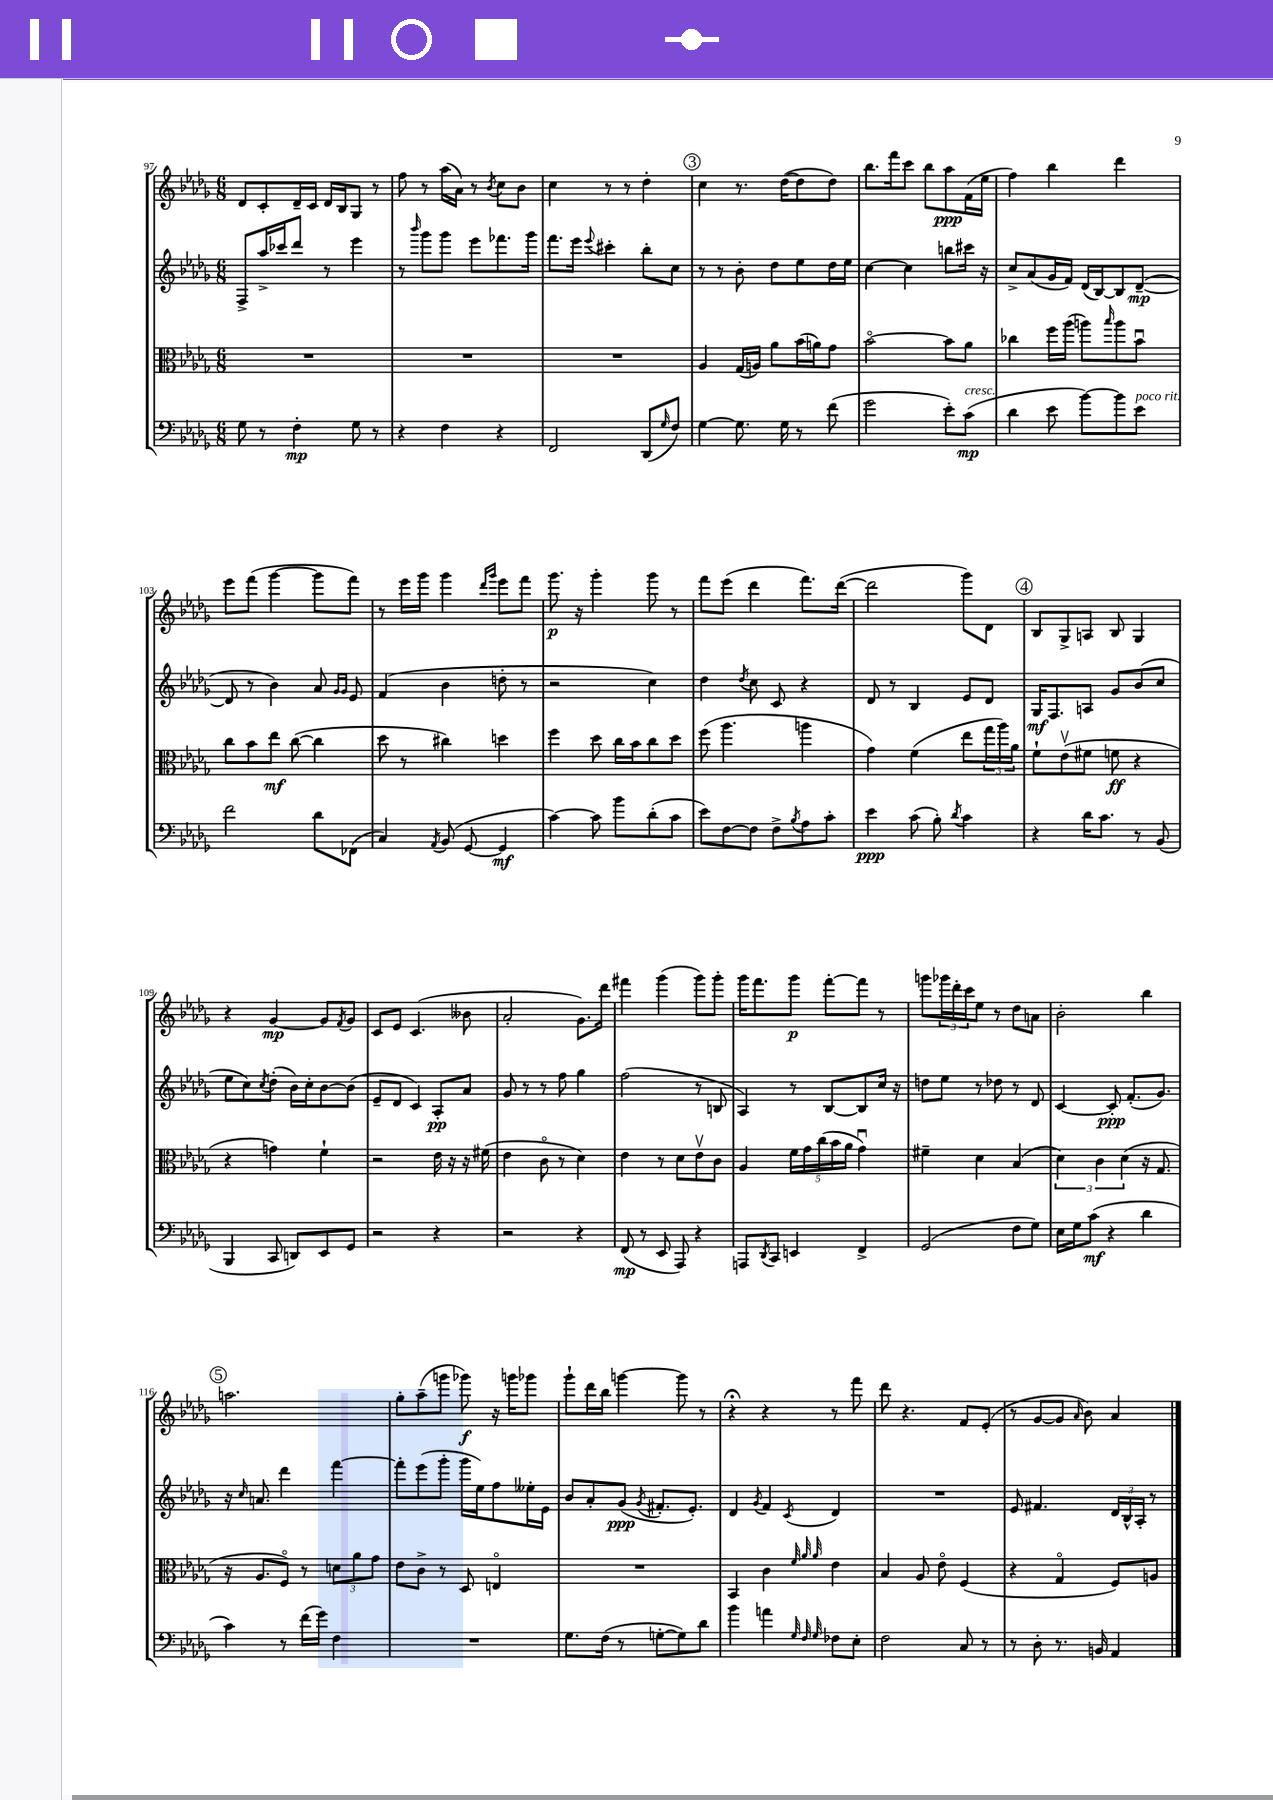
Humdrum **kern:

**kern	**dynam	**kern	**dynam	**kern	**dynam	**kern	**dynam
*part4	*part4	*part3	*part3	*part2	*part2	*part1	*part1
*staff4	*staff4	*staff3	*staff3	*staff2	*staff2	*staff1	*staff1
*clefF4	*	*clefC3	*	*clefG2	*	*clefG2	*
*k[b-e-a-d-g-]	*	*k[b-e-a-d-g-]	*	*k[b-e-a-d-g-]	*	*k[b-e-a-d-g-]	*
*M6/8	*	*M6/8	*	*M6/8	*	*M6/8	*
=97	=97	=97	=97	=97	=97	=97	=97
8G-\	.	2.r	.	8F^/L	.	8d-/L	.
8r	.	.	.	16aa-^/L	.	8c'/	.
.	.	.	.	16ccc-X/J	.	.	.
4F'\	mp	.	.	8ddd-/J	.	16d-~/L	.
.	.	.	.	.	.	16c/JJ	.
.	.	.	.	8r	.	16d-/LL	.
.	.	.	.	.	.	16B-/J	.
8G-\	.	.	.	4eee-\	.	8G-/J	.
8r	.	.	.	.	.	8r	.
=98	=98	=98	=98	=98	=98	=98	=98
4r	.	2.r	.	8r	.	8ff\	.
.	.	.	.	16qqbbb-/	.	.	.
.	.	.	.	8ggg-\L	.	8r	.
4F\	.	.	.	8ggg-\J	.	(16aa-\LL	.
.	.	.	.	.	.	16a-\JJ)	.
.	.	.	.	8eee-\L	.	8r	.
.	.	.	.	.	.	8qb-/	.
4r	.	.	.	8.fff-X\	.	8cc\L	.
.	.	.	.	.	.	8b-\J	.
.	.	.	.	16ggg-\Jk	.	.	.
=99	=99	=99	=99	=99	=99	=99	=99
2FF/	.	2.r	.	8.fff\L	.	4cc\	.
.	.	.	.	16eee-\Jk	.	.	.
.	.	.	.	8qqeee-/	.	.	.
.	.	.	.	4ccc#X'\	.	8r	.
.	.	.	.	.	.	8r	.
(8DD-/L	.	.	.	8bb-'\L	.	4dd-'\	.
16qqG-/	.	.	.	.	.	.	.
8F/J)	.	.	.	8cc\J	.	.	.
!!LO:REH:place=s1:t=3
=100	=100	=100	=100	=100	=100	=100	=100
[4G-\	.	4A-/	.	8r	.	4cc\	.
.	.	.	.	8r	.	.	.
8.G-\]	.	(16G-/LL	.	8b-'\	.	8.r	.
.	.	16An/JJ)	.	.	.	.	.
.	.	8a-\L	.	8dd-\L	.	.	.
16G-\	.	.	.	.	.	([16dd-\KL	.
8r	.	(16b-\L	.	8ee-\	.	8dd-\]	.
.	.	16an\J)	.	.	.	.	.
(8f\	.	8g-\J	.	16dd-\L	.	8dd-\J)	.
.	.	.	.	16ee-\JJ	.	.	.
=101	=101	=101	=101	=101	=101	=101	=101
2g-\	.	[2b-\	.	[4cc\	.	8.bb-\L	.
.	.	.	.	.	.	16fff\k	.
.	.	.	.	4cc\]	.	8ccc\J	.
.	.	.	.	.	.	8bb-\L	.
8e-'\L)	.	8b-\L]	.	8bbn\L	.	8aa-\	ppp
!LO:TX:a:i:t=cresc.	!	!	!	!	!	!	!
(8c\J	mp	8a-\J	.	16ccc#X\Jk	.	(16f\L	.
.	.	.	.	16r	.	16ee-\JJ	.
=102	=102	=102	=102	=102	=102	=102	=102
4d-\	.	4cc-X\	.	8cc^/L	.	4ff\)	.
.	.	.	.	(8a-/	.	.	.
8e-\	.	16ff\LL	.	16g-/L	.	4bb-\	.
.	.	(16aa-\JJ	.	16f/JJ)	.	.	.
[8b-\L)	.	8aan\L)	.	(16d-/LL	.	.	.
.	.	.	.	[16B-/J)	.	.	.
.	.	16qqbb-/	.	.	.	.	.
8b-\]	.	8aa\	.	8B-/]	.	4ddd-\	.
!LO:TX:a:i:t=poco rit.	!	!	!	!	!	!	!
8e-\J	.	8b-u\J	.	([8d-~/J	mp	.	.
!!LO:LB:g=z
=103	=103	=103	=103	=103	=103	=103	=103
2f\	.	8cc\L	.	8d-/]	.	8eee-\L	.
.	.	8b-\	.	8r	.	(8fff\J	.
.	.	8ee-\J	mf	4b-\)	.	[4ggg-\	.
.	.	([8cc\	.	.	.	.	.
8d-\L	.	4cc\]	.	8a-/	.	8ggg-\L]	.
.	.	.	.	16qqg-/LL	.	.	.
.	.	.	.	16qqg-/JJ	.	.	.
(8FF-X\J	.	.	.	8e-/	.	8fff\J)	.
=104	=104	=104	=104	=104	=104	=104	=104
4C/)	.	8dd-\	.	(4f/	.	8r	.
.	.	8r	.	.	.	16eee-\LL	.
.	.	.	.	.	.	16ggg-\JJ	.
8qAA-/	.	.	.	.	.	.	.
(8BB-/	.	4cc#X\)	.	4b-\	.	4ggg-\	.
[8GG-/	.	.	.	.	.	.	.
.	.	.	.	.	.	16qqddd-/LL	.
.	.	.	.	.	.	16qqggg-/JJ	.
4GG-/]	mf	4ddn\	.	8ddn'\	.	8eee-\L	.
.	.	.	.	8r	.	8fff\J	.
=105	=105	=105	=105	=105	=105	=105	=105
[4c\)	.	4ff\	.	2r	.	8.ggg-\	p
.	.	.	.	.	.	16r	.
8c\]	.	8dd-\	.	.	.	4ggg-'\	.
8b-\L	.	16cc\LL	.	.	.	.	.
.	.	16b-\J	.	.	.	.	.
(8d-'\	.	8cc\	.	4cc\)	.	8ggg-\	.
8c\J	.	8dd-\J	.	.	.	8r	.
=106	=106	=106	=106	=106	=106	=106	=106
8e-\L)	.	(8ff\	.	4dd-\	.	8fff\L	.
[8F\	.	4.aa-\	.	.	.	(8eee-\J	.
.	.	.	.	8qdd-/	.	.	.
8F\J]	.	.	.	8cc\	.	4ddd-\	.
8F^\L	.	.	.	8c/	.	.	.
8qB-/	.	.	.	.	.	.	.
8A-\	.	4aan\	.	4r	.	8.fff\L)	.
8c'\J	.	.	.	.	.	.	.
.	.	.	.	.	.	([16ddd-\Jk	.
=107	=107	=107	=107	=107	=107	=107	=107
4e-\	ppp	4g-\)	.	8d-/	.	2ddd-\]	.
.	.	.	.	8r	.	.	.
(8c\	.	(4f\	.	4B-/	.	.	.
8B-'\)	.	.	.	.	.	.	.
8qd-/	.	.	.	.	.	.	.
4c\	.	8ee-\L	.	8e-/L	.	8ggg-\L)	.
.	.	24gg-\L	.	8d-/J	.	8d-\J	.
.	.	24aa-\)	.	.	.	.	.
.	.	24a-\JJ	.	.	.	.	.
!!LO:REH:place=s1:t=4
=108	=108	=108	=108	=108	=108	=108	=108
4r	.	8f`\L	.	16G-/KL	mf	8B-/L	.
.	.	.	.	8.F/	.	.	.
.	.	(8e-v\	.	.	.	8G-^/	.
16d-\KL	.	8f#X\J	.	8An/J	.	8An/J	.
8.c\J	.	.	.	.	.	.	.
.	.	8fn\	ff	8g-/L	.	8B-/	.
8r	.	4r	.	(8b-/	.	4G-/	.
(8BB-/	.	.	.	8cc/J	.	.	.
!!LO:LB:g=z
=109	=109	=109	=109	=109	=109	=109	=109
4BBB-/	.	4r	.	8ee-\L	.	4r	.
.	.	.	.	8cc\)	.	.	.
.	.	.	.	8qcc/	.	.	.
8CC/	.	4gn\)	.	(8dd-'\J	.	[4g-/	mp
8DDn/L)	.	.	.	16b-\LL)	.	.	.
.	.	.	.	16cc'\J	.	.	.
8EE-/	.	4f`\	.	[8b-\	.	8g-/L]	.
.	.	.	.	.	.	8qf/	.
8GG-/J	.	.	.	(8b-\J]	.	8g-/J	.
=110	=110	=110	=110	=110	=110	=110	=110
2r	.	2r	.	8e-~/L	.	8c/L	.
.	.	.	.	8d-/J	.	8e-/J	.
.	.	.	.	4c/)	.	(4.c/	.
4r	.	16e-\	.	8A-'/L	pp	.	.
.	.	16r	.	.	.	.	.
.	.	16r	.	8a-/J	.	8b--X\	.
.	.	(16f#X\	.	.	.	.	.
=111	=111	=111	=111	=111	=111	=111	=111
2r	.	4e-\	.	8g-/	.	2a-'/	.
.	.	.	.	8r	.	.	.
.	.	8c\	.	8r	.	.	.
.	.	8r	.	8ff\	.	.	.
4r	.	4d-\)	.	4gg-\	.	8.g-\L)	.
.	.	.	.	.	.	16ddd-\Jk	.
=112	=112	=112	=112	=112	=112	=112	=112
(8FF/	mp	4e-\	.	(2ff\	.	4fff#X\	.
8r	.	.	.	.	.	.	.
8EE-/	.	8r	.	.	.	(4ggg-\	.
8AAA-/)	.	8d-\L	.	.	.	.	.
4r	.	8e-v\	.	8r	.	8ggg-\L)	.
.	.	8c\J	.	8Bn/	.	8ggg-'\J	.
=113	=113	=113	=113	=113	=113	=113	=113
8AAAn/L	.	4A-/	.	4A-/)	.	16ggg-\KL	.
.	.	.	.	.	.	8.fff\	.
8qDD-/	.	.	.	.	.	.	.
8CC/J	.	.	.	.	.	.	.
4EEn/	.	20f\LL	.	8r	.	8ggg-\J	p
.	.	20g-\	.	.	.	.	.
.	.	(20cc\	.	.	.	.	.
.	.	.	.	[8B-/L	.	[8fff'\L	.
.	.	20b-\	.	.	.	.	.
.	.	20a-\JJ	.	.	.	.	.
4FF^/	.	4g-u\)	.	8B-/]	.	8fff\J]	.
.	.	.	.	16cc/Jk	.	8r	.
.	.	.	.	16r	.	.	.
=114	=114	=114	=114	=114	=114	=114	=114
(2GG-/	.	4f#X~\	.	8ddn\L	.	8gggn\L	.
.	.	.	.	8ee-\J	.	24ggg-X\L	.
.	.	.	.	.	.	24ddd-'\	.
.	.	.	.	.	.	24ccc\J	.
.	.	4d-\	.	8r	.	8ee-\J	.
.	.	.	.	8dd-X\	.	8r	.
8F\L	.	(4B-/	.	8r	.	8dd-\L	.
8G-\J)	.	.	.	8d-/	.	8an\J	.
=115	=115	=115	=115	=115	=115	=115	=115
16E-\LL	.	6d-\)	.	[4c/	.	2b-'\	.
16G-\J	.	.	.	.	.	.	.
(8c\J	mf	.	.	.	.	.	.
.	.	6c\	.	.	.	.	.
4r	.	.	.	8c'/]	ppp	.	.
.	.	(6d-\	.	.	.	.	.
.	.	.	.	(8.f'/L	.	.	.
4d-\	.	16r	.	.	.	4bb-\	.
.	.	8.G-/	.	8.g-/J)	.	.	.
!!LO:LB:g=z
!!LO:REH:place=s1:t=5
=116	=116	=116	=116	=116	=116	=116	=116
4c\)	.	16r	.	16r	.	2.aan\	.
.	.	.	.	16qqcc/	.	.	.
.	.	8.A-/L	.	8.an/	.	.	.
8r	.	8F/J)	.	4ddd-\	.	.	.
(16f\LL	.	8r	.	.	.	.	.
16g-\JJ)	.	.	.	.	.	.	.
4F\	.	12dn\L	.	[4fff\	.	.	.
.	.	12a-\	.	.	.	.	.
.	.	12g-\J	.	.	.	.	.
=117	=117	=117	=117	=117	=117	=117	=117
2.r	.	8e-\L	.	8fff'\L]	.	8gg-'\L	.
.	.	8c^\J	.	(8eee-\	.	(8aa-~\	.
.	.	8r	.	8ggg-'\J	.	8gggn\J	.
.	.	8D-/	.	16ggg-\LL	.	8ggg-X\)	f
.	.	.	.	16ee-\J)	.	.	.
.	.	4En/	.	8ff\	.	16r	.
.	.	.	.	.	.	16gggn\KL	.
.	.	.	.	16ee--X'\L	.	8ggg-X\J	.
.	.	.	.	16e-\JJ	.	.	.
=118	=118	=118	=118	=118	=118	=118	=118
8.G-\L	.	2.r	.	8b-/L	.	8ggg-`\L	.
.	.	.	.	8a-'/	.	16ddd-\L	.
(16F\Jk	.	.	.	.	.	16bb-\JJ	.
8r	.	.	.	(8g-/J	ppp	[4gggn\	.
.	.	.	.	8qg-/	.	.	.
[8Gn'\L	.	.	.	8.f#X'/L	.	.	.
8G\])	.	.	.	.	.	8ggg\]	.
.	.	.	.	8.e-'/J)	.	.	.
8d-\J	.	.	.	.	.	8r	.
=119	=119	=119	=119	=119	=119	=119	=119
4b-\	.	4BB-/	.	4d-/	.	4r;<	.
.	.	.	.	8qg-/	.	.	.
4an\	.	4c\	.	4f/	.	4r	.
32qqG-/	.	32qqf/	.	.	.	.	.
32qqF/	.	32qqa-/	.	.	.	.	.
32qqG-/	.	32qqa-/	.	8qc/	.	.	.
8F-X\L	.	4e-\	.	4d-/	.	8r	.
8E-'\J	.	.	.	.	.	8fff\	.
=120	=120	=120	=120	=120	=120	=120	=120
2F\	.	4B-/	.	2.r	.	8ddd-\	.
.	.	.	.	.	.	4.r	.
.	.	8A-/	.	.	.	.	.
.	.	8e-\	.	.	.	.	.
8C/	.	(4F/	.	.	.	8f/L	.
8r	.	.	.	.	.	(8e-'/J	.
=121	=121	=121	=121	=121	=121	=121	=121
8r	.	4r	.	8e-/	.	8r	.
8D-'\	.	.	.	4.f#X/	.	[8g-/L	.
8.r	.	4G-/	.	.	.	8g-/J]	.
.	.	.	.	.	.	16qqa-/	.
.	.	.	.	.	.	8b-\)	.
16BBn/	.	.	.	.	.	.	.
4AA-/	.	8F/L)	.	24d-/LL	.	4a-/	.
.	.	.	.	24B-^^/	.	.	.
.	.	.	.	24A-'/JJ	.	.	.
.	.	8An/J	.	8r	.	.	.
==	==	==	==	==	==	==	==
*-	*-	*-	*-	*-	*-	*-	*-
